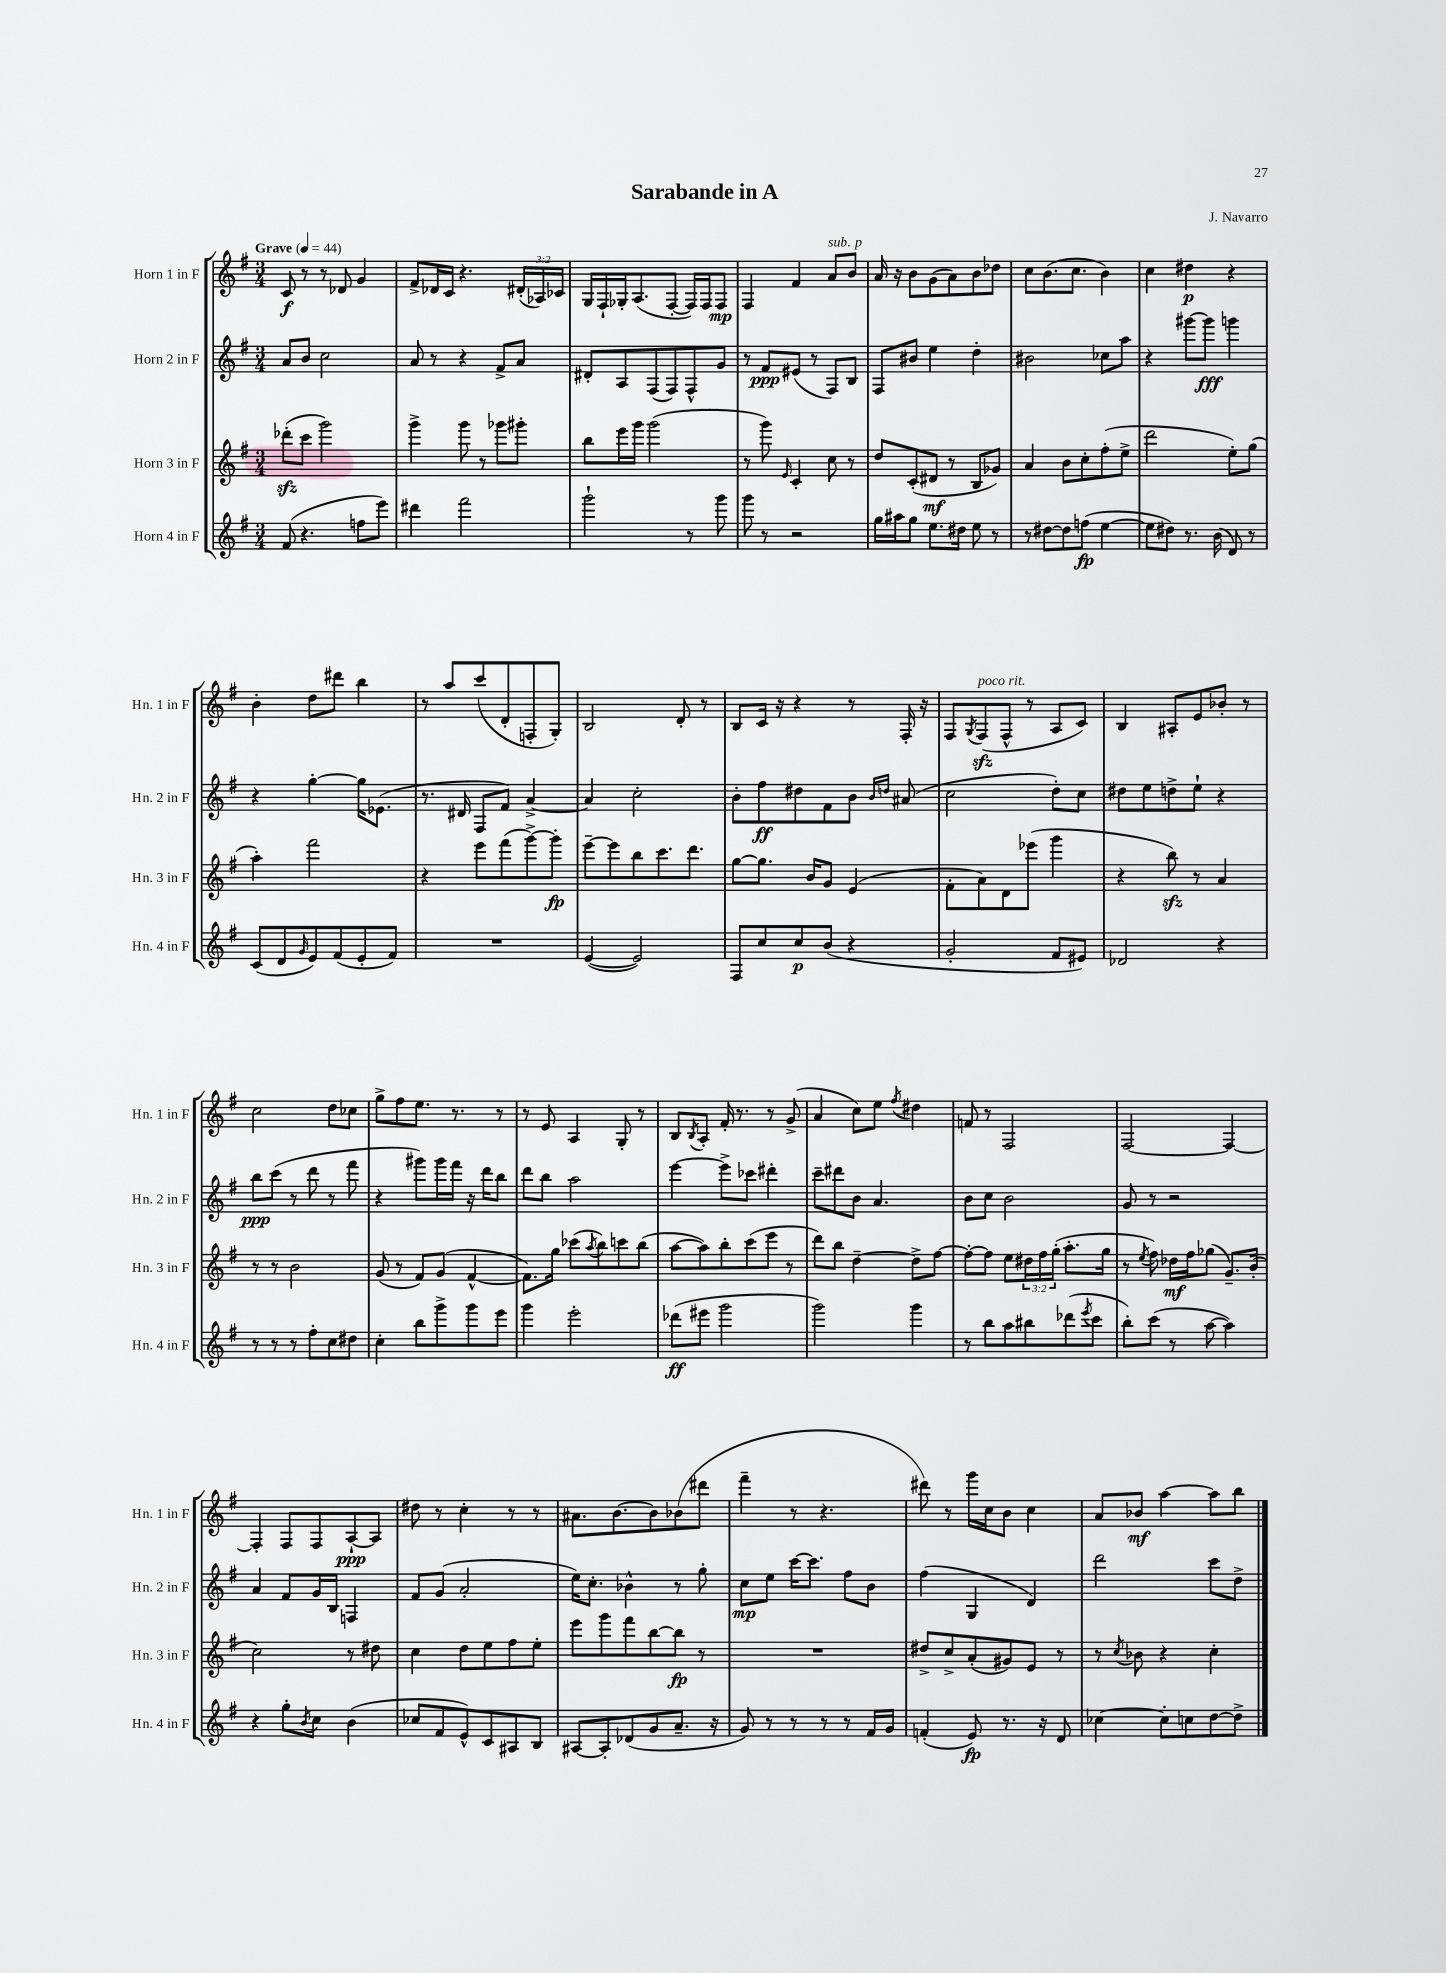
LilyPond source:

\header { title = "Sarabande in A" composer = "J. Navarro" }
<<
\new StaffGroup <<
\new Staff = "s0" \with { instrumentName = "Horn 1 in F" shortInstrumentName = "Hn. 1 in F" } {
    \clef treble \key g \major \numericTimeSignature \time 3/4 \override Staff.TupletNumber.text = #tuplet-number::calc-fraction-text \tempo "Grave" 4 = 44
    c'8\f r8 r8 des'8 g'4 |
    fis'8-> des'16 c'16 r4. \tuplet 3/2 { dis'16-.( aes16) ces'16 } |
    g16 fis16-! ges16-. a8.( fis8~-. fis16) fis16 fis8\mp |
    fis4 fis'4 a'8^\markup { \italic "sub. p" } b'8 |
    a'16 r16 b'8 g'8( a'8) b'8 des''8 |
    c''8 b'8.( c''8. b'4) |
    c''4 dis''4\p r4 |
    b'4-. d''8 dis'''8 b''4 |
    r8 a''8 c'''8( d'8-. f8-. g8-.) |
    b2 d'8-. r8 |
    b8 c'16 r16 r4 r8 fis16-. r16 |
    fis8 \acciaccatura { g8 } fis8\sfz^\markup { \italic "poco rit." }( fis8-^ r8 a8 c'8) |
    b4 ais8-. e'8 bes'8-. r8 |
    c''2 d''8 ces''8 |
    g''8-> fis''8 e''8. r8. r8 |
    r8 e'8 a4 g8-. r8 |
    b8 \acciaccatura { b8 } a8-. fis'16-. r8. r8 g'8->( |
    a'4 c''8) e''8 \acciaccatura { fis''8 } dis''4 |
    f'8 r8 fis2 |
    fis2~ fis4~ |
    fis4-. fis8 fis8 a8~-!\ppp a8 |
    dis''8 r8 c''4-. r8 r8 |
    ais'8. b'8.~ b'8 bes'8( dis'''8 |
    fis'''4-- r8 r4. |
    dis'''8) r8 g'''16 c''16 b'8 c''4 |
    a'8 bes'8\mf a''4~ a''8 b''8 \bar "|." |
}
\new Staff = "s1" \with { instrumentName = "Horn 2 in F" shortInstrumentName = "Hn. 2 in F" } {
    \clef treble \key g \major \numericTimeSignature \time 3/4
    a'8 b'8 c''2 |
    a'8 r8 r4 fis'8-> a'8 |
    dis'8-. a8 fis8( fis8) fis8-^ g'8 |
    r8 fis'8\ppp eis'8( r8 fis8) b8 |
    fis8 bis'8 e''4 d''4-. |
    bis'2 ces''8 a''8 |
    r4 gis'''8~ gis'''8\fff g'''4 |
    r4 g''4~-. g''16 ees'8.( |
    r8. dis'16 fis8 fis'8) a'4~-> |
    a'4 c''2-. |
    b'8-. fis''8\ff dis''8 fis'8 b'8 \grace { b'16 d''16 } ais'8( |
    c''2 d''8-.) c''8 |
    dis''8 e''8 d''8-> e''8-! r4 |
    b''8\ppp c'''8( r8 d'''8 r8 fis'''8 |
    r4 gis'''8) gis'''16 fis'''16 r16 d'''16 b''8 |
    d'''8 b''8 a''2 |
    e'''4~ e'''8-> ces'''8 dis'''4-. |
    c'''8-- dis'''8 b'8 a'4. |
    b'8 c''8 b'2 |
    g'8 r8 r2 |
    a'4 fis'8 g'16 b16 f4 |
    fis'8 g'8( a'2-. |
    e''16) c''8.-. bes'4-^ r8 g''8-. |
    c''8\mp e''8 c'''16~ c'''8. fis''8 b'8 |
    fis''4( g4 d'4) |
    d'''2 c'''8 d''8-> \bar "|." |
}
\new Staff = "s2" \with { instrumentName = "Horn 3 in F" shortInstrumentName = "Hn. 3 in F" } {
    \clef treble \key g \major \numericTimeSignature \time 3/4 \override Staff.TupletNumber.text = #tuplet-number::calc-fraction-text
    des'''8-.\sfz( c'''8 g'''2) |
    g'''4-> g'''8 r8 ges'''8 gis'''8-. |
    b''8 e'''16 g'''16 g'''2( |
    r8 g'''8) \grace { e'16 } c'4-. c''8 r8 |
    d''8 c'8-.( dis'8\mf r8 b8 ges'8) |
    a'4 b'8 c''8-. fis''8-.( e''8-> |
    d'''2 e''8-.) g''8( |
    a''4-.) fis'''2 |
    r4 e'''8 fis'''8( g'''8~->) g'''8-.\fp |
    e'''8~-- e'''8 b''8 c'''8. d'''8. |
    g''8~ g''8. b'16 g'8 e'4( |
    fis'8-. a'8) d'8 ees'''8( g'''4 |
    r4 b''8\sfz) r8 a'4 |
    r8 r8 b'2 |
    g'8( r8 fis'8) g'8( fis'4~-^ |
    fis'8.) g''16 ces'''8( \acciaccatura { a''8 } b''8) c'''8 b''8( |
    a''8~ a''8) b''8-. c'''8( e'''8 r8 |
    d'''8) b''8 d''4~-- d''8-> fis''8~ |
    fis''8~-. fis''8 e''8 \tuplet 3/2 { dis''16 fis''16 g''16-.( } a''8.-. g''16 |
    r8 \acciaccatura { e''8 } fis''8) des''16\mf fis''16 ges''8( g'8.--) b'16-.( |
    c''2) r8 dis''8 |
    c''4 d''8 e''8 fis''8 e''8-. |
    e'''8 g'''8 fis'''8 b''8~ b''8\fp r8 |
    R2. |
    dis''8-> c''8-> a'8-.( gis'8) e'8 r8 |
    r8 \acciaccatura { c''8 } bes'8 r4 c''4-. \bar "|." |
}
\new Staff = "s3" \with { instrumentName = "Horn 4 in F" shortInstrumentName = "Hn. 4 in F" } {
    \clef treble \key g \major \numericTimeSignature \time 3/4
    fis'8( r4. f''8 e'''8) |
    dis'''4 fis'''2 |
    g'''2-! r8 g'''8 |
    g'''8 r8 r2 |
    g''16 ais''16 g''8 e''8. dis''16 e''8 r8 |
    r8 dis''8~ dis''8 f''8\fp( e''4~ |
    e''8 dis''8) r8. b'16( d'8) r8 |
    c'8( d'8 \grace { g'16 } e'8) fis'8( e'8-. fis'8) |
    R2. |
    e'4~( e'2) |
    fis8 c''8 c''8\p b'8( r4 |
    g'2-. fis'8 eis'8) |
    des'2 r4 |
    r8 r8 r8 fis''8-. c''8 dis''8 |
    c''4-. b''8 g'''8-> g'''8 e'''8 |
    g'''4 e'''2-. |
    des'''8\ff( eis'''8 g'''2 |
    g'''2) g'''4 |
    r8 b''8 a''8 bis''8 des'''8( \acciaccatura { e'''8 } c'''8 |
    b''8-.) c'''8( r8 a''8~ a''4) |
    r4 g''8-. \acciaccatura { b'8 } c''8 b'4( |
    ces''8 fis'8 e'8-^) c'8 ais8 b8 |
    ais8~ ais8-. des'8( g'8 a'8.-- r16 |
    g'8) r8 r8 r8 r8 fis'16 g'16 |
    f'4-.( e'8\fp) r8. r16 d'8 |
    ces''4~ ces''8-. c''8 d''8~ d''8-> \bar "|." |
}
>>
>>
\layout { \context { \Score \remove "Bar_number_engraver" } }
